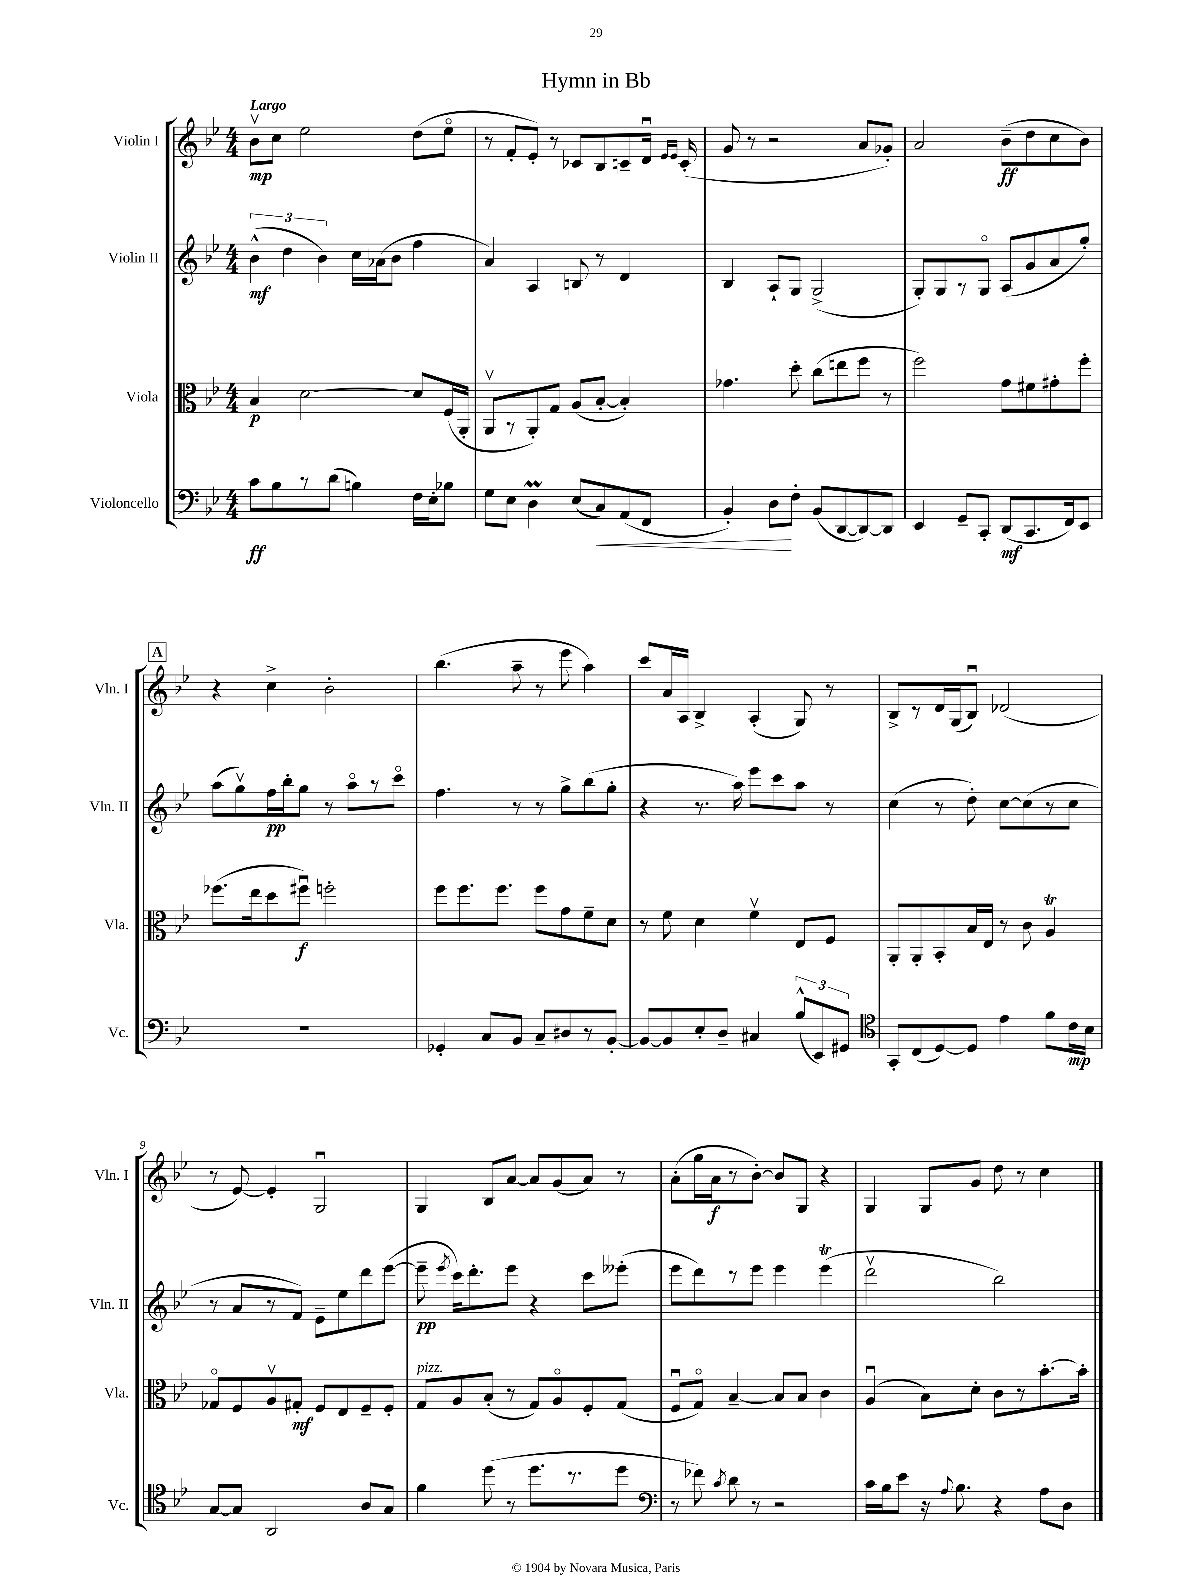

**kern	**kern	**kern	**kern
*staff4	*staff3	*staff2	*staff1
*clefF4	*clefC3	*clefG2	*clefG2
*k[b-e-]	*k[b-e-]	*k[b-e-]	*k[b-e-]
*M4/4	*M4/4	*M4/4	*M4/4
8c	4B-	(6b-^^	8b-v
8B-	.	.	8cc
.	.	6dd	.
8r	[2d	.	2ee-
.	.	6b-)	.
(8d	.	.	.
4B)	.	16cc	.
.	.	(16a-	.
.	.	8b-	.
16F	8d]	4ff	(8dd
16E-'	.	.	.
8B-	(16F	.	8ee-o
.	16AA'	.	.
=	=	=	=
8G	8AAv	4a)	8r
8E-	8r	.	8f'
4D	8AA')	4A	8e-')
.	8G	.	8r
(8E-	(8A	8B	8c-
8C)	[8B-'	8r	8B-
(8AA	4B-'])	4d	8c~
8FF	.	.	16du
.	.	.	16qqe-
.	.	.	16qqe-
.	.	.	(16c'
=	=	=	=
4BB-')	4.g-	4B-	8g
.	.	.	8r
8D	.	8A`	2r
8F'	8dd'	8G	.
(8BB-	(8cc	(2G^	.
[8DD	8ee	.	.
8DD_)	8ff	.	8a
8DD]	8r	.	8g-')
=	=	=	=
4EE-	2ff)	8G')	2a
.	.	8G	.
8GG~	.	8r	.
8CC'	.	8Go	.
(8DD	8g	(8A	(8b-~
8.CC	8f#	8g	8dd
.	8g#'	8a	8cc
16FF)	.	.	.
8EE-	8ff'	8gg')	8b-)
=	=	=	=
1r	(8.ff-	(8aa	4r
.	.	8ggv)	.
.	16ee-	.	.
.	8dd	16ff	4cc^
.	.	16bb-'	.
.	8ff#u)	8gg	.
.	2ff'	8r	2b-'
.	.	8aao	.
.	.	8r	.
.	.	8ccco	.
=	=	=	=
4GG-'	8ff	4.ff	(4.bb-
.	8.ff	.	.
8C	.	.	.
.	8.ff	.	.
8BB-	.	8r	8aa~
8C~	8ff	8r	8r
8D#	8g	8gg^	8eee-
8r	8f~	(8bb-	4aa)
[8BB-'	8d	8gg'	.
=	=	=	=
8BB-_	8r	4r	8ccc
8BB-]	8f	.	16a
.	.	.	16A
8E-'	4d	8.r	4B-^
8D~	.	.	.
.	.	16aa)	.
4C#	4fv	8eee-	(4A'
.	.	8ccc	.
(12B-^^	8E-	8aa	8G)
12EE-)	.	.	.
.	8F	8r	8r
12GG#	.	.	.
=	=	=	=
*clefC4	*	*	*
8GG'	8AA'	(4cc	8B-^
(8C	8AA'	.	8r
[8D)	8BB-'	8r	16d
.	.	.	(16G
8D]	16B-	8dd')	8B-u)
.	16E-	.	.
4e-	8r	[8cc	(2d-
.	8c	(8cc]	.
8f	4A	8r	.
16c	.	8cc	.
16B-	.	.	.
=	=	=	=
[8G	8G-o	8r	8r
8G]	8F	8a	[8e-)
2AA	8Av	8r	4e-']
.	8G#'	8f)	.
.	8F	8e-~	2Gu
.	8E-	8ee-	.
8A	8F~	8ddd	.
8G	8F'	([8eee-	.
=	=	=	=
4f	8G	8eee-~]	4G
.	.	8qeee-	.
.	8A	16ccc)	.
.	.	8.ddd'	.
(8dd	(8B-'	.	8B-
8r	8r	8eee-	[8a
8.dd	8G)	4r	8a]
.	8Ao	.	(8g
8.r	.	.	.
.	8F'	8ccc	8a)
8dd	(8G	(8eee--'	8r
=	=	=	=
*clefF4	*	*	*
8r	8Fu	8eee-	(8a'
8f-)	8Go)	8ddd)	16gg
.	.	.	16a
8qc	.	.	.
8d	[4B-~	8r	8r
8r	.	8eee-	[8b-')
2r	8B-]	4eee-	8b-]
.	8B-	.	8G
.	4c	(4eee-	4r
=	=	=	=
16c	(4Au	2dddv	4G
16B-	.	.	.
8e-	.	.	.
16r	8B-)	.	8G
8qqA	.	.	.
8.B-	.	.	.
.	8d'	.	8g
4r	8c	2bb-)	8dd
.	8r	.	8r
8A	[8.b-'	.	4cc
8D	.	.	.
.	16b-']	.	.
==	==	==	==
*-	*-	*-	*-
